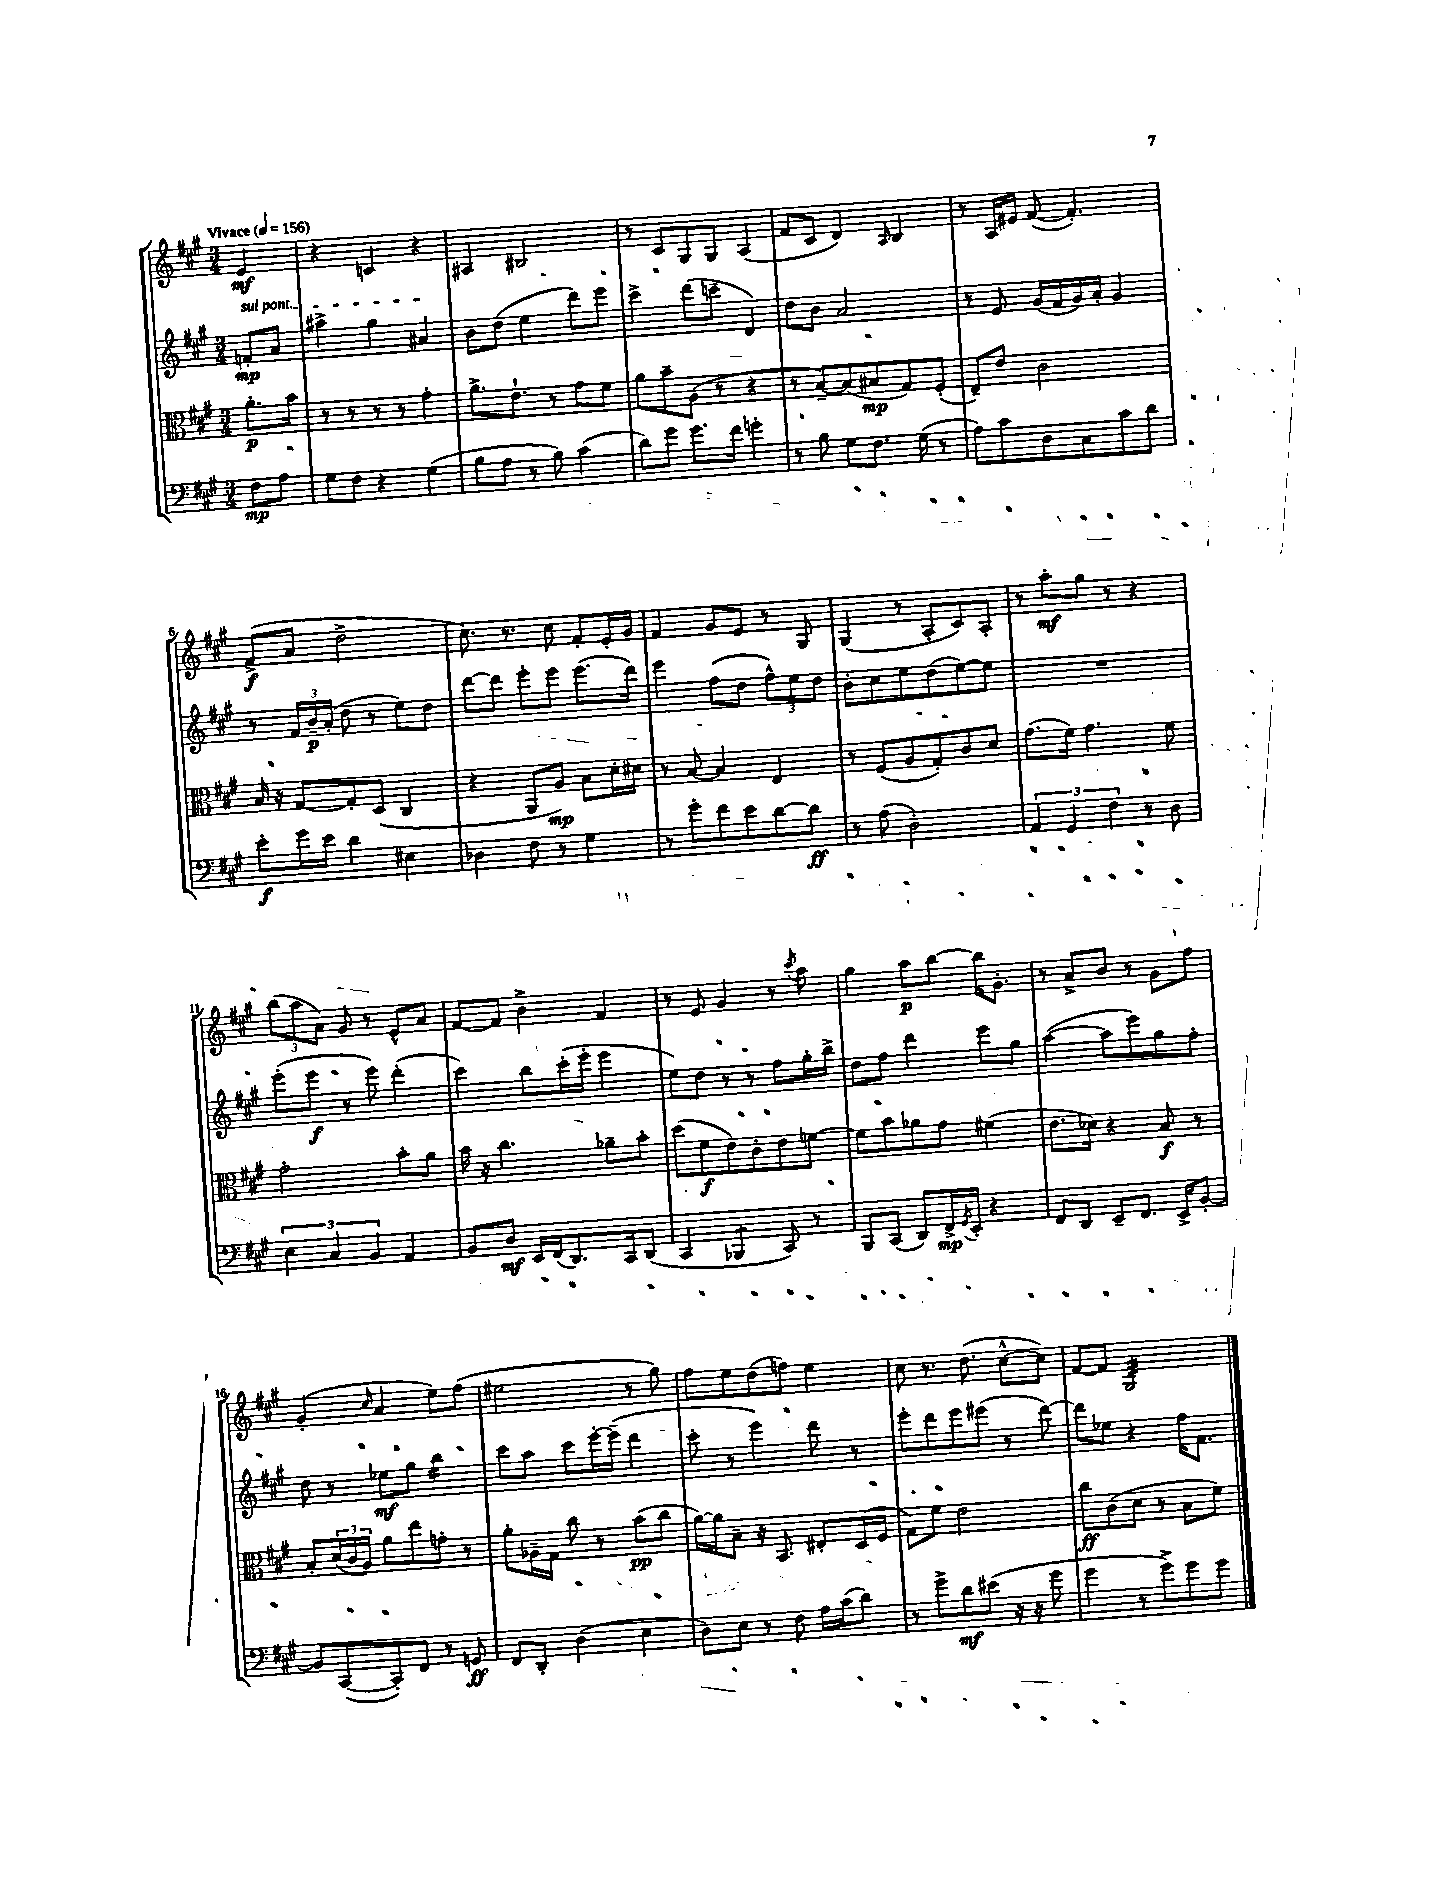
<<
\new StaffGroup <<
\new Staff = "s0" {
    \clef treble \key a \major \numericTimeSignature \time 3/4 \partial 4 \tempo "Vivace" 4 = 156
    e'4\mf |
    r4 c'4 r4 |
    ais4 bis2 |
    r8 cis'8 gis8 gis8 a4( |
    fis'8 cis'8 d'4) \grace { a16 } b4 |
    r8 a16 eis'16 fis'8~( fis'4.-.) |
    fis'8->\f( a'8 d''2-> |
    cis''8.) r8. cis''8 fis'8-. e'16-. gis'16 |
    fis'4 gis'8 e'8 r8 gis8 |
    gis4( r8 a8-. cis'8) a8-. |
    r8 a''8-.\mf gis''8 r8 r4 |
    \tuplet 3/2 { b''8( a''8 a'8) } gis'8 r8 e'8-^ a'8 |
    fis'8~ fis'8 b'4-> fis'4 |
    r8 e'8 gis'4 r8 \acciaccatura { cis'''8 } a''8 |
    gis''4 a''8\p b''8~ b''16 gis'8.-. |
    r8 a'8-> b'8 r8 gis'8 fis''8 |
    gis'4-.( \grace { cis''16 } a'4 e''8) fis''8( |
    eis''2 r8 gis''8) |
    fis''8 e''8 d''8( f''8) e''4 |
    cis''8 r8. d''8.( cis''8~-^ cis''8) |
    fis'8~ fis'8 gis2:32 \bar "|." |
}
\new Staff = "s1" {
    \clef treble \key a \major \numericTimeSignature \time 3/4 \partial 4
    \once \override TextSpanner.bound-details.left.text = \markup { \italic "sul pont." } f'8-.\mp\startTextSpan a'8 |
    ais''4-> gis''4 ais'4\stopTextSpan |
    b'8 d''8( e''4 d'''8) e'''8 |
    cis'''4-> d'''8( c'''8-- d'4) |
    d''8 b'8 a'2 |
    r8 e'8 gis'16( fis'16 gis'16) a'16-. gis'4 |
    r8 \tuplet 3/2 { fis'16 b'16--\p a'16-.( } d''8 r8 e''8) d''8 |
    d'''8~ d'''8 e'''8-. e'''8 e'''8.( d'''16) |
    e'''4 fis''8( d''8 \tuplet 3/2 { fis''8-^) e''8 d''8 } |
    b'8-. cis''8 e''8 d''8( e''8~) e''8 |
    R2. |
    e'''8-.( e'''8\f r8 e'''8) d'''4-.( |
    cis'''4) b''8 cis'''16-.( e'''16-. e'''4 |
    e''8) d''8 r8 r8 fis''8 gis''16-. b''16-> |
    d''8 fis''8 d'''4 e'''8 gis''8 |
    a''4~( a''8 e'''8) gis''8 fis''8-. |
    d''8 r8 ees''8\mf gis''8 b''4:16 |
    cis'''8 a''8 cis'''8 e'''16~-. e'''16--( d'''4 |
    cis'''8-. r8 e'''4) d'''8 r8 |
    e'''8-. d'''8 e'''8 eis'''8( r8 d'''8~) |
    d'''8 ees''8 r4 fis''16 fis'8. \bar "|." |
}
\new Staff = "s2" {
    \clef alto \key a \major \numericTimeSignature \time 3/4 \partial 4
    a'8.-.\p b'16 |
    r8 r8 r8 r8 gis'4-. |
    a'8.-> e'8.-! r8 gis'8 fis'8 |
    a'8 b'8-- a8( r8 r4 |
    r8 b8~--) b8( bis8\mp gis8) fis8-.( |
    e8--) e'8 cis'2 |
    b16 r16 gis8~ gis8-. d8( cis4 |
    r4 a,8 a8\mp) b8 d'16-. dis'16 |
    r8 b8~ b4 e4 |
    r8 fis8( a8 gis8-.) cis'8 d'8 |
    gis'8.( fis'16) gis'4. fis'8 |
    gis'2-. b'8-. a'8 |
    b'16 r16 cis''4. aes'8-- b'8-. |
    d''8( fis'8\f e'8) cis'8-. e'8 f'8~ |
    f'8 b'8 aes'8 gis'8 fis'4( |
    e'8. des'16) r4 b8\f r8 |
    b8-. \tuplet 3/2 { d'16( cis'16 a16) } a'8 e''8 g'8-. r8 |
    a'8-. aes16-- gis16 cis''8 r8 b'8\pp( cis''8 |
    a'16~) a'16 b8-- r16 b,8. eis8-. d16( fis16 |
    gis8) fis'8 e'2 |
    cis''8\ff cis'8( d'8 r8 b8 fis'8) \bar "|." |
}
\new Staff = "s3" {
    \clef bass \key a \major \numericTimeSignature \time 3/4 \partial 4
    fis8\mp a8 |
    gis8 fis8 r4 gis4( |
    b8 a8 r8 b8) cis'4( |
    d'8) gis'8 gis'8. fis'16 g'4-. |
    r8 b8 gis8 fis8. gis16( r8 |
    a8) cis'8 d8 cis8 cis'8 d'8 |
    e'8-.\f gis'16 e'16 d'4 eis4 |
    des4 fis8 r8 gis4 |
    r8 gis'8-. fis'8 e'8 d'8~ d'8\ff |
    r8 a8( d2-.) |
    \tuplet 3/2 { a,4 gis,4 fis4 } r8 d8 |
    \tuplet 3/2 { e4 cis4 b,4 } a,4 |
    b,8 d8\mf e,16 fis,16( d,8.) cis,16 d,8( |
    cis,4 bes,,4:8 cis,8) r8 |
    b,,8 cis,8( d,8) fis,16->\mp \acciaccatura { gis,8 } e,16-. r4 |
    fis,8 d,8 e,8-- fis,8. e,16-> b,8~-. |
    b,8 cis,8~( cis,8-.) fis,8 r8 g,8\ff |
    fis,8 d,8-. d4( e4 |
    d8) e8 r8 fis8 a16 cis'16( d'8) |
    r8 gis'8-> d'8\mf eis'8( r16 r16 gis'8 |
    gis'4 r8 gis'8->) gis'8 gis'8 \bar "|." |
}
>>
>>
